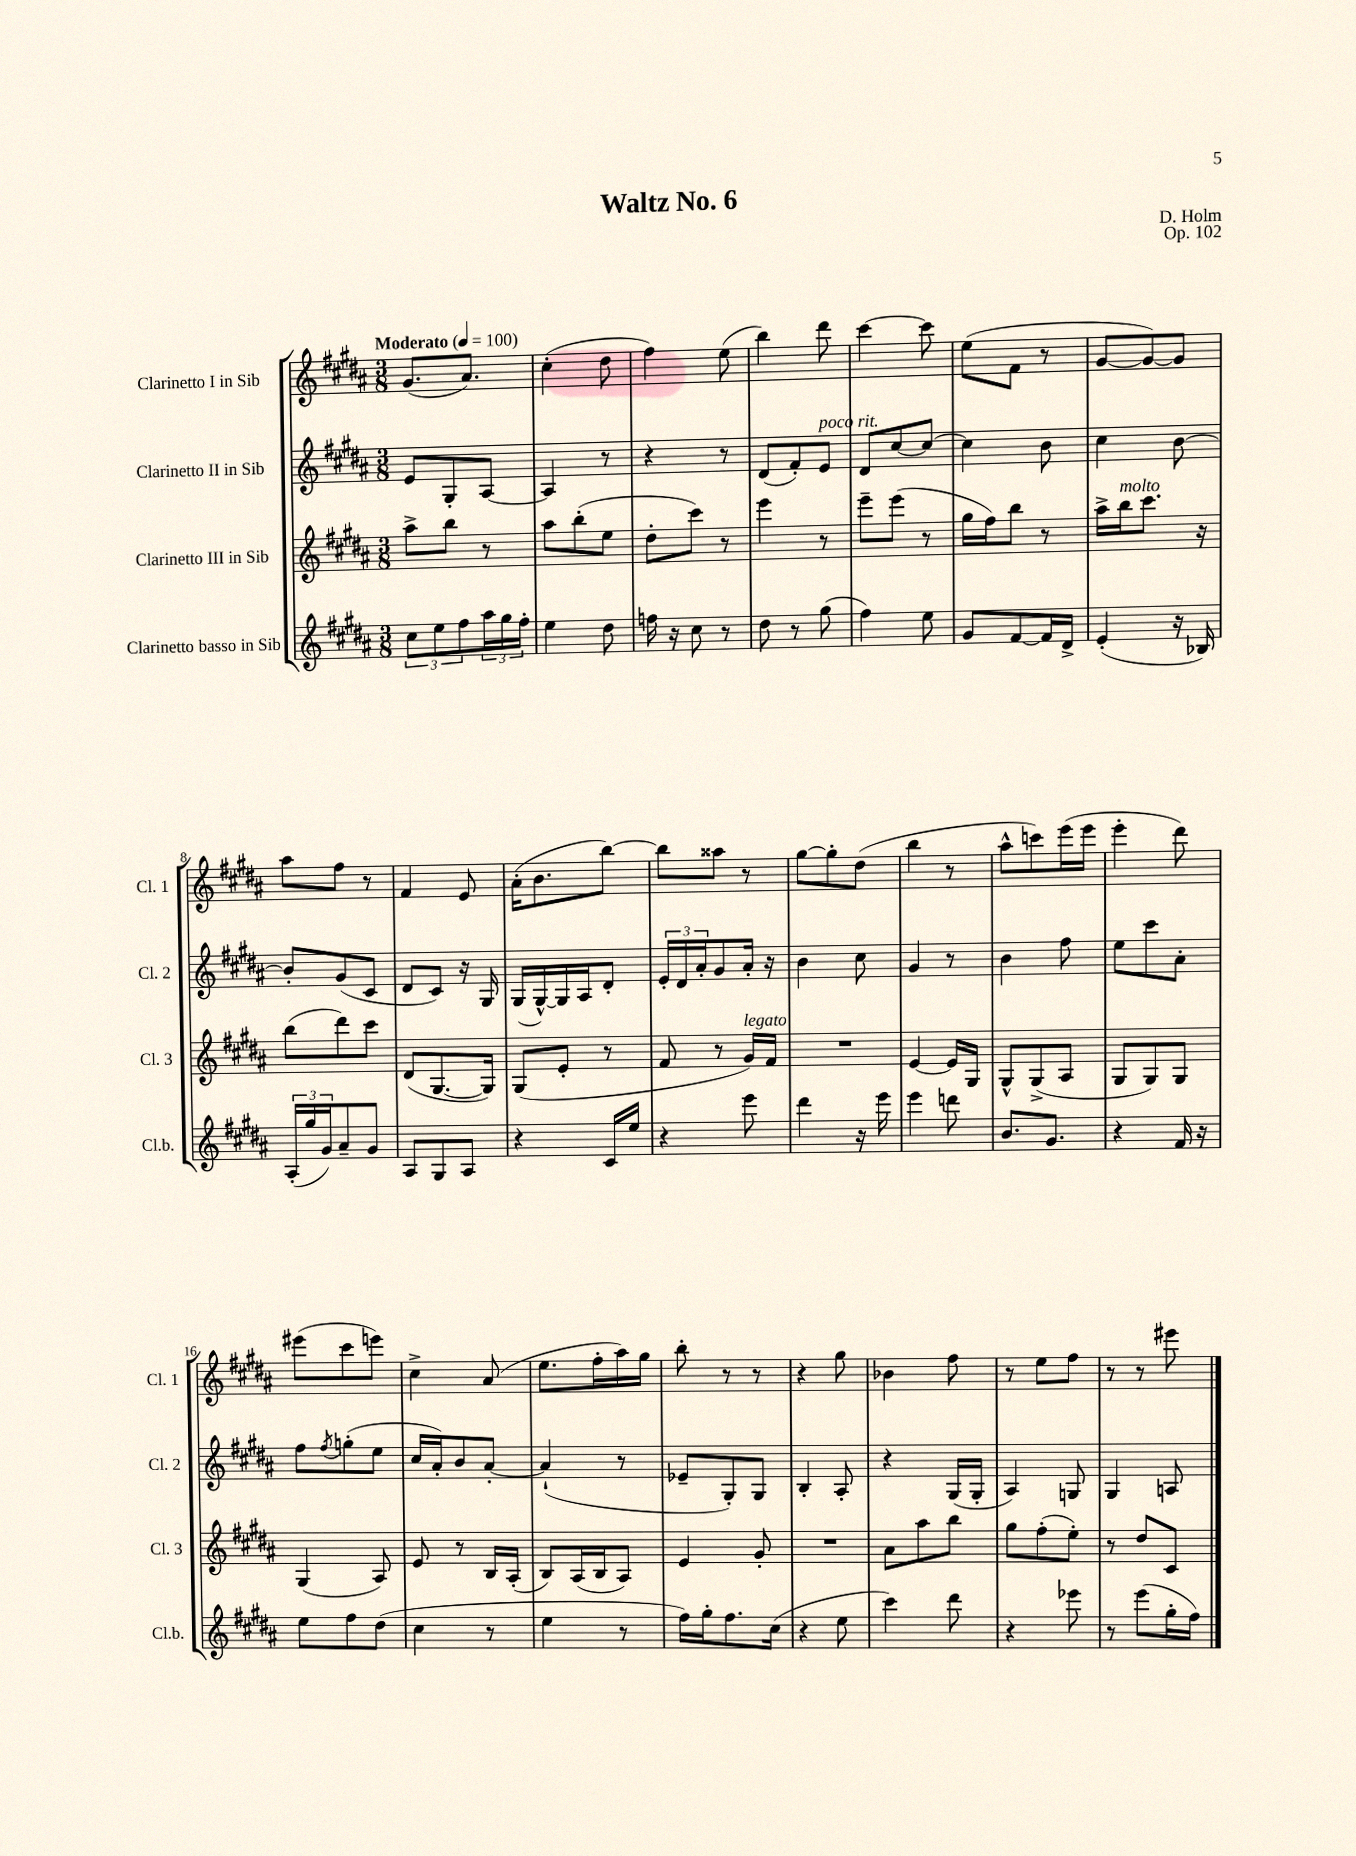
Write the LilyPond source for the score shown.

\header { title = "Waltz No. 6" composer = "D. Holm" opus = "Op. 102" }
<<
\new StaffGroup <<
\new Staff = "s0" \with { instrumentName = "Clarinetto I in Sib" shortInstrumentName = "Cl. 1" } {
    \clef treble \key b \major \numericTimeSignature \time 3/8 \tempo "Moderato" 4 = 100
    gis'8.( ais'8.) |
    cis''4-.( dis''8 |
    fis''4) e''8( |
    b''4) dis'''8 |
    cis'''4~ cis'''8 |
    e''8( fis'8 r8 |
    gis'8~ gis'8~) gis'8 |
    ais''8 fis''8 r8 |
    fis'4 e'8 |
    ais'16-.( b'8. b''8~) |
    b''8 aisis''8 r8 |
    gis''8~ gis''8-. dis''8( |
    b''4 r8 |
    ais''8-^ c'''8) e'''16( e'''16 |
    e'''4-. dis'''8) |
    eis'''8( cis'''8 e'''8) |
    cis''4-> ais'8( |
    e''8. fis''16-. ais''16) gis''16 |
    b''8-. r8 r8 |
    r4 gis''8 |
    bes'4 fis''8 |
    r8 e''8 fis''8 |
    r8 r8 eis'''8 \bar "|." |
}
\new Staff = "s1" \with { instrumentName = "Clarinetto II in Sib" shortInstrumentName = "Cl. 2" } {
    \clef treble \key b \major \numericTimeSignature \time 3/8
    e'8 gis8-. ais8~ |
    ais4 r8 |
    r4 r8 |
    dis'8( fis'8-.) e'8^\markup { \italic "poco rit." } |
    dis'8 cis''8~ cis''8~ |
    cis''4 b'8 |
    cis''4 b'8~ |
    b'8-. gis'8( cis'8 |
    dis'8 cis'8) r16 gis16 |
    gis16( gis16~-^) gis16 ais16 dis'8-. |
    \tuplet 3/2 { e'16-. dis'16 ais'16-. } gis'8 ais'16-. r16 |
    b'4 cis''8 |
    gis'4 r8 |
    b'4 fis''8 |
    e''8 cis'''8 ais'8-. |
    fis''8 \acciaccatura { fis''8 } g''8-.( e''8 |
    cis''16 ais'16-.) b'8 ais'8~-. |
    ais'4-!( r8 |
    ees'8-- gis8-.) gis8 |
    b4-. ais8-. |
    r4 gis16( gis16-. |
    ais4) g8 |
    gis4 a8 \bar "|." |
}
\new Staff = "s2" \with { instrumentName = "Clarinetto III in Sib" shortInstrumentName = "Cl. 3" } {
    \clef treble \key b \major \numericTimeSignature \time 3/8
    ais''8-> b''8 r8 |
    ais''8 b''8-.( e''8 |
    dis''8-. cis'''8) r8 |
    e'''4 r8 |
    e'''8-- e'''8( r8 |
    gis''16 fis''16) b''8 r8 |
    ais''16-> b''16^\markup { \italic "molto" } cis'''8. r16 |
    b''8( dis'''8) cis'''8 |
    dis'8( gis8.~ gis16) |
    gis8( e'8-. r8 |
    fis'8 r8 gis'16^\markup { \italic "legato" }) fis'16 |
    R4. |
    e'4~ e'16 gis16 |
    gis8-^ gis8->( ais8 |
    gis8 gis8) gis8 |
    gis4( ais8) |
    e'8 r8 b16 ais16-.( |
    b8) ais16( b16 ais8) |
    e'4 gis'8-. |
    R4. |
    ais'8 ais''8 b''8 |
    gis''8 fis''8-.( e''8-.) |
    r8 dis''8 cis'8 \bar "|." |
}
\new Staff = "s3" \with { instrumentName = "Clarinetto basso in Sib" shortInstrumentName = "Cl.b." } {
    \clef treble \key b \major \numericTimeSignature \time 3/8
    \tuplet 3/2 { cis''8 e''8 fis''8 } \tuplet 3/2 { ais''16 gis''16 fis''16-. } |
    e''4 dis''8 |
    f''16 r16 cis''8 r8 |
    dis''8 r8 gis''8( |
    fis''4) e''8 |
    gis'8 fis'8~ fis'16 dis'16-> |
    e'4-.( r16 bes16) |
    \tuplet 3/2 { ais16-.( gis''16 gis'16) } ais'8-- gis'8 |
    ais8 gis8 ais8 |
    r4 cis'16 e''16 |
    r4 e'''8 |
    dis'''4 r16 e'''16 |
    e'''4 d'''8 |
    b'8. gis'8. |
    r4 fis'16 r16 |
    e''8 fis''8 dis''8( |
    cis''4 r8 |
    e''4 r8 |
    fis''16) gis''16-. fis''8. cis''16( |
    r4 e''8 |
    cis'''4) dis'''8 |
    r4 ees'''8 |
    r8 e'''8( gis''16-. fis''16) \bar "|." |
}
>>
>>
